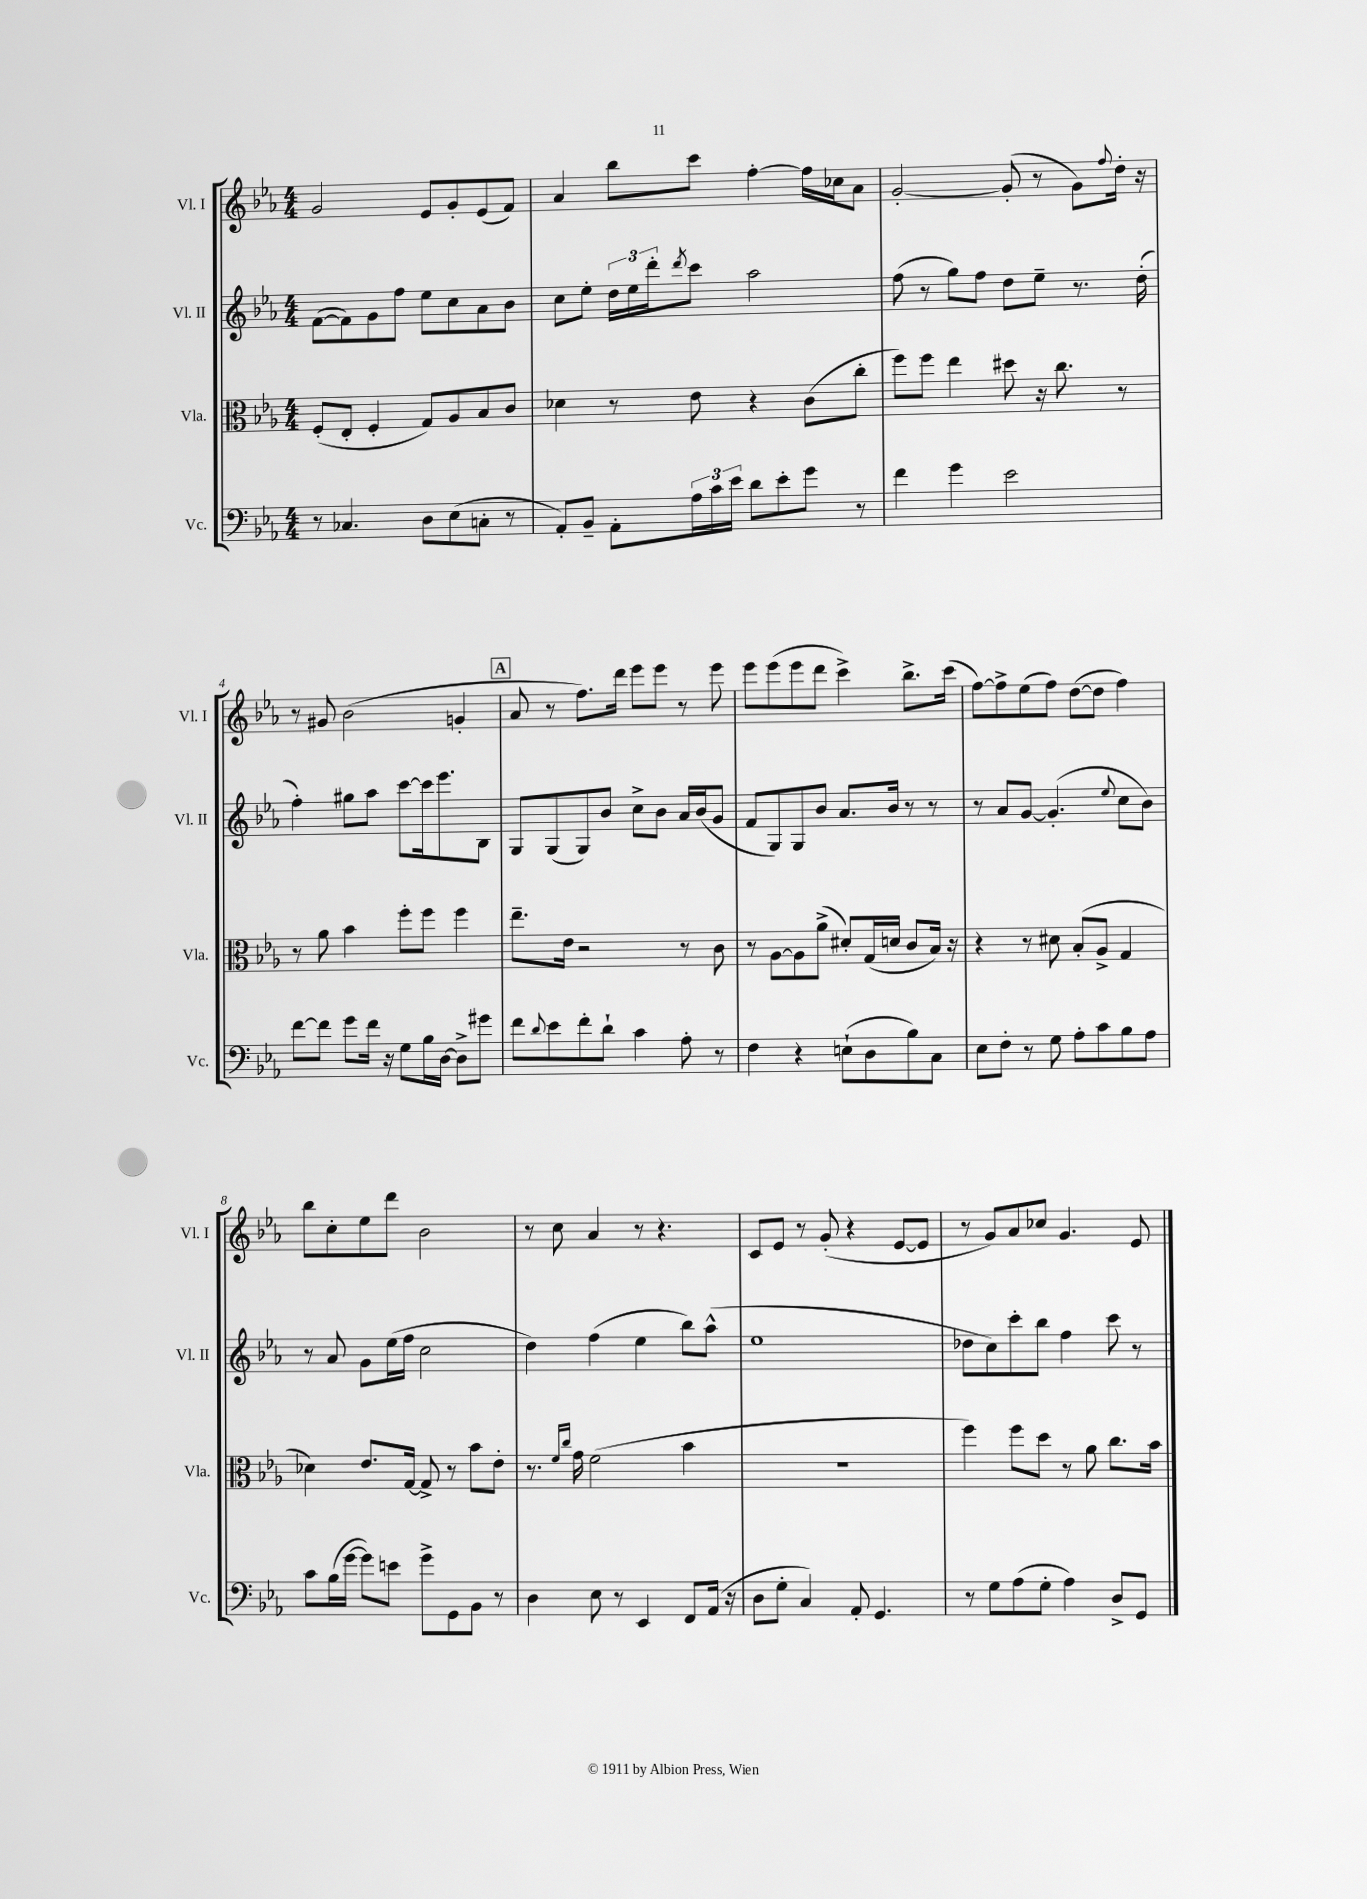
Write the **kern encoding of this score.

**kern	**kern	**kern	**kern
*part4	*part3	*part2	*part1
*staff4	*staff3	*staff2	*staff1
*I"Vc.	*I"Vla.	*I"Vl. II	*I"Vl. I
*I'Vc.	*I'Vla.	*I'Vl. II	*I'Vl. I
*clefF4	*clefC3	*clefG2	*clefG2
*k[b-e-a-]	*k[b-e-a-]	*k[b-e-a-]	*k[b-e-a-]
*M4/4	*M4/4	*M4/4	*M4/4
=1	=1	=1	=1
8r	(8F'/L	([8f\L	2g/
4.C-X/	8E-'/J	8f\])	.
.	4F'/	8g\	.
.	.	8ff\J	.
8D\L	8G/L)	8ee-\L	8e-/L
(8E-\	8A-/	8cc\	8g'/
8Cn'\J	8B-/	8a-\	(8e-/
8r	8c/J	8b-\J	8f/J)
=2	=2	=2	=2
8AA-'/L)	4d-X\	8cc\L	4a-/
8BB-~/J	.	8ee-'\J	.
8AA-'\L	8r	24dd\LL	8bb-\L
.	.	24ee-\	.
.	.	24ddd'\J	.
.	.	8qddd/	.
24A-\L	8e-\	8ccc\J	8ccc\J
24c\	.	.	.
24e-\JJ	.	.	.
8d\L	4r	2aa-\	[4ff'\
8e-'\	.	.	.
8g\J	(8c\L	.	16ff\LL]
.	.	.	16cc-X\J
8r	8cc'\J	.	8a-\J
=3	=3	=3	=3
4f\	8ff\L)	(8ff\	[2g'/
.	8ff\J	8r	.
4g\	4ee-\	8gg\L)	.
.	.	8ff\J	.
2e-\	8dd#X\	8dd\L	(8g'/]
.	16r	8ee-~\J	8r
.	8.cc\	.	.
.	.	8.r	8g\L)
.	.	.	8qqff/
.	8r	.	16dd'\Jk
.	.	(16dd'\	16r
!!LO:LB:g=z
=4	=4	=4	=4
[8f\L	8r	4ff'\)	8r
8f\J]	8a-\	.	8g#X/
8g\L	4b-\	8gg#X\L	(2b-\
16f\Jk	.	8aa-\J	.
16r	.	.	.
8G\L	8ff'\L	[8ccc\L	.
16B-\L	8ff\J	16ccc\k]	.
[16D\JJ	.	8.eee-\	.
8D^\L]	4ff\	.	4gn'/
8g#X\J	.	8B-\J	.
!!LO:REH:place=s1:t=A
=5	=5	=5	=5
8f\L	8.ee-~\L	8G/L	8a-/
8qqd/	.	.	.
8e-\	.	(8G/	8r
.	16e-\Jk	.	.
8f'\	2r	8G/)	8.ff\L)
8d`\J	.	8b-/J	.
.	.	.	16ddd\Jk
4c\	.	8cc^\L	8eee-\L
.	.	8b-\J	8eee-\J
8A-'\	8r	16a-/LL	8r
.	.	(16b-/J	.
8r	8c\	8g/J	8eee-\
=6	=6	=6	=6
4F\	8r	8f/L	8eee-\L
.	[8A-\L	8G/)	(8eee-\
4r	8A-\]	8G/	8eee-\
.	(8a-^\J	8b-/J	8ddd\J
(8En`\L	8d#X'/L)	8.a-/L	4ccc^\)
8D\	(16G/L	.	.
.	16dn/JJ	16b-/Jk	.
8B-\)	8c/L	8r	8.bb-^\L
8C\J	16B-/Jk)	8r	.
.	16r	.	(16ccc\Jk
=7	=7	=7	=7
8E-\L	4r	8r	[8ff\L)
8F'\J	.	8a-/L	8ff^\]
8r	8r	[8g/J	(8ee-\
8G\	8d#X\	(4.g'/]	8ff\J)
8A-'\L	(8B-'/L	.	([8dd\L
8c\	8A-^/J	.	8dd\J]
.	.	8qqee-/	.
8B-\	4G/	8cc\L	4ff\)
8A-\J	.	8b-\J)	.
!!LO:LB:g=z
=8	=8	=8	=8
8c\L	4d-X\)	8r	8bb-\L
(16B-\L	.	8a-/	8cc'\
[16g\JJ	.	.	.
8g\L])	8.e-/L	8g\L	8ee-\
8en\J	.	(16ee-\L	8ddd\J
.	[16G/Jk	16ff\JJ	.
8g^\L	8G^/]	2cc\	2b-\
8GG\	8r	.	.
8BB-\J	8b-\L	.	.
8r	8e-'\J	.	.
=9	=9	=9	=9
4D\	8.r	4dd\)	8r
.	.	.	8cc\
.	16qqf/LL	.	.
.	16qqcc/JJ	.	.
.	16g\	.	.
8E-\	(2f\	(4ff\	4a-/
8r	.	.	.
4EE-/	.	4ee-\	8r
.	.	.	4.r
8FF/L	4b-\	8bb-\L)	.
(16AA-/Jk	.	(8aa-^^\J	.
16r	.	.	.
=10	=10	=10	=10
8D\L	1r	1ee-	8c/L
8G'\J	.	.	8e-/J
4C/)	.	.	8r
.	.	.	(8g'/
8AA-'/	.	.	4r
4.GG/	.	.	.
.	.	.	[8e-/L
.	.	.	8e-/J]
=11	=11	=11	=11
8r	4ff\)	8dd-X\L	8r
8G\L	.	8cc\)	8g/L)
(8A-\	8ff\L	8ccc'\	8a-/
8G'\J	8dd\J	8bb-\J	8cc-X/J
4A-\)	8r	4ff\	4.g/
.	8a-\	.	.
8D^/L	8.cc\L	8ccc\	.
8GG/J	.	8r	8e-/
.	16b-\Jk	.	.
==	==	==	==
*-	*-	*-	*-
